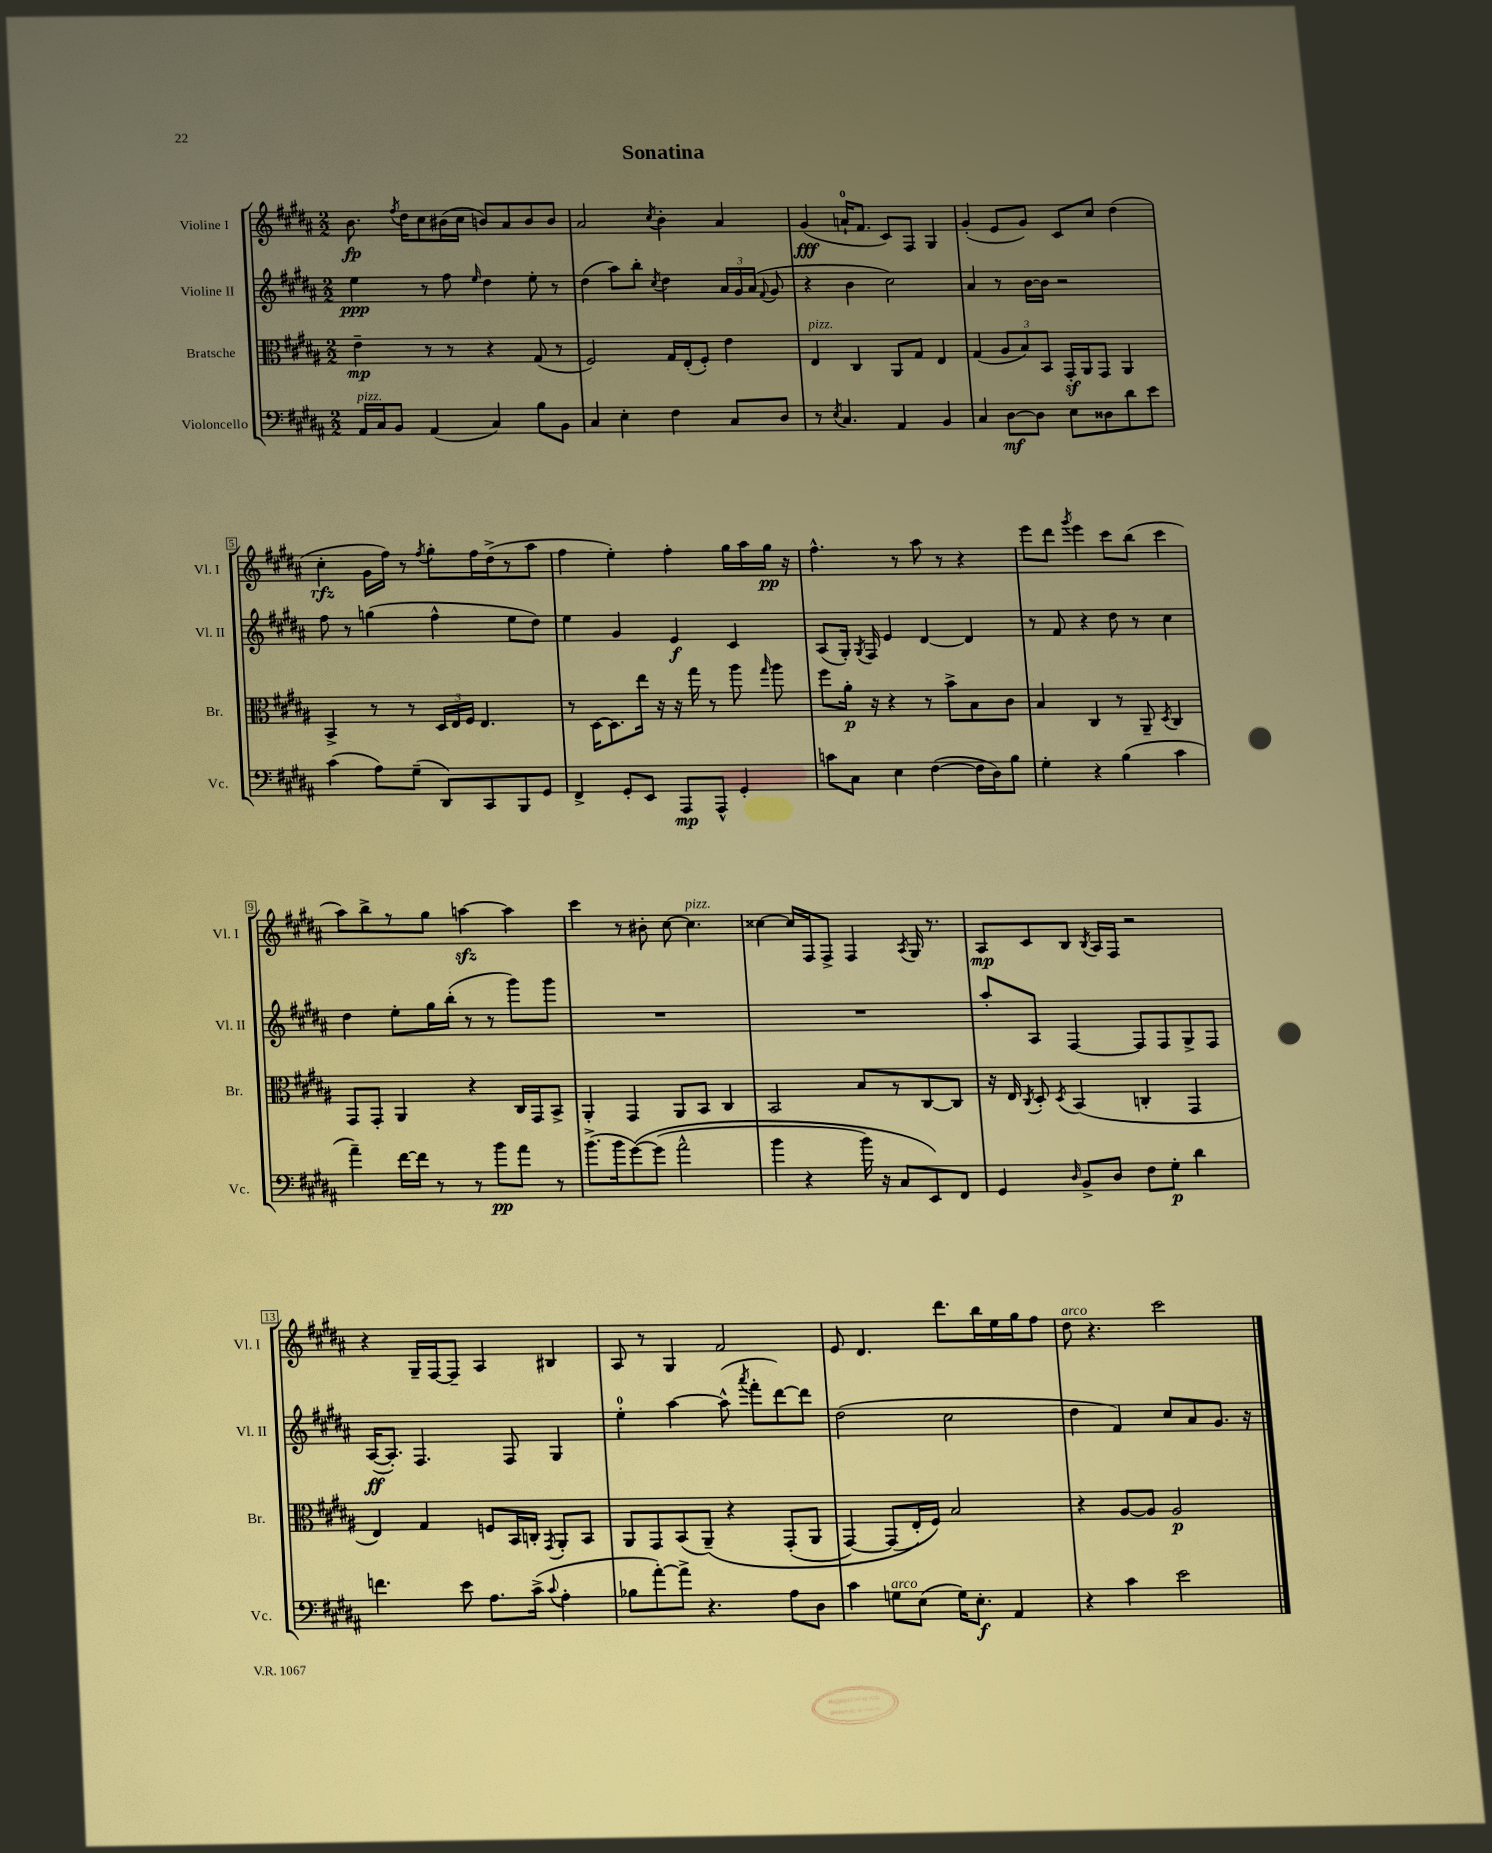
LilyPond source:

\header { title = "Sonatina" }
<<
\new StaffGroup <<
\new Staff = "s0" \with { instrumentName = "Violine I" shortInstrumentName = "Vl. I" } {
    \clef treble \key b \major \numericTimeSignature \time 2/2
    \autoBeamOff b'8.\fp \acciaccatura { fis''8 } dis''16[ cis''8 bis'16( cis''16] b'8[) ais'8 b'8 b'8] |
    ais'2 \acciaccatura { cis''8 } b'4-. ais'4 |
    gis'4\fff( a'16[-0-! fis'8.] cis'8[) fis8] gis4 |
    gis'4-.( e'8[ gis'8]) cis'8[ cis''8] dis''4( |
    cis''4-.\rfz gis'16[ fis''16]) r8 \acciaccatura { fis''8 } gis''8[-. fis''16 dis''16->( r8 ais''8] |
    fis''4 e''4-.) fis''4-. gis''16[ ais''16 gis''16]\pp r16 |
    fis''4.-^ r8 ais''8 r8 r4 |
    e'''8[ dis'''8] \acciaccatura { gis'''8 } e'''4 cis'''8[ b''8]( cis'''4 |
    ais''8[) b''8-> r8 gis''8] a''4~\sfz a''4 |
    cis'''4 r8 bis'8-. cis''8~ cis''4.^\markup { \italic "pizz." } |
    cisis''4~ cisis''16[ fis16 fis8]-> fis4 \acciaccatura { ais8 } gis16 r8. |
    ais8[\mp cis'8 b8] \acciaccatura { b8 } ais16[ fis16] r2 |
    r4 gis16[-- fis16~ fis8]-- ais4 bis4 |
    ais8 r8 gis4 fis'2 |
    e'8 dis'4. dis'''8.[ b''16 e''16 gis''16 fis''8] |
    dis''8^\markup { \italic "arco" } r4. cis'''2 \bar "|." |
}
\new Staff = "s1" \with { instrumentName = "Violine II" shortInstrumentName = "Vl. II" } {
    \clef treble \key b \major \numericTimeSignature \time 2/2
    \autoBeamOff e''4\ppp r8 fis''8 \grace { e''16 } dis''4 e''8-. r8 |
    dis''4( ais''8[) b''8]-. \acciaccatura { cis''8 } dis''4 \tuplet 3/2 { ais'16[ gis'16 ais'16]( } \appoggiatura { fis'8 } gis'8 |
    r4 b'4 cis''2) |
    ais'4 r8 b'16[~ b'16] r2 |
    fis''8 r8 g''4( fis''4-^ e''8[ dis''8]) |
    e''4 gis'4 e'4\f cis'4 |
    ais8[( gis16]-.) \acciaccatura { gis8 } fis16 e'4 dis'4~ dis'4 |
    r8 fis'8 r4 dis''8 r8 cis''4 |
    dis''4 e''8[-. gis''16 b''16]-.( r8 r8 gis'''8[) gis'''8] |
    R1 |
    R1 |
    ais''8[-. ais8] fis4~ fis8[ fis8 gis8-> fis8] |
    ais16[~\ff( ais8.]-.) fis4. fis8 gis4 |
    e''4-0-. ais''4~ ais''8-^( \acciaccatura { ais'''8 } fis'''8[-. dis'''8~) dis'''8] |
    dis''2( cis''2 |
    dis''4 fis'4) cis''8[ ais'8 gis'8.] r16 \bar "|." |
}
\new Staff = "s2" \with { instrumentName = "Bratsche" shortInstrumentName = "Br." } {
    \clef alto \key b \major \numericTimeSignature \time 2/2
    \autoBeamOff e'4--\mp r8 r8 r4 gis8( r8 |
    fis2) gis16[ e16-.( fis8]-.) e'4 |
    e4^\markup { \italic "pizz." } cis4 ais,8[ gis8] e4 |
    gis4( \tuplet 3/2 { ais8[ b8) b,8] } gis,16[-.\sf ais,16 gis,8] ais,4 |
    b,4-> r8 r8 \tuplet 3/2 { dis16[ e16 fis16] } e4. |
    r8 dis16[~ dis8. e''16] r16 r16 gis''16 r8 ais''8 \grace { gis''16 } ais''8 |
    fis''8[ ais'16]-.\p r16 r4 r8 b'8[-> b8 cis'8] |
    b4 cis4 r8 ais,8-- \acciaccatura { dis8 } cis4 |
    gis,8[ gis,8]-. ais,4 r4 cis16[ gis,16 b,8]-> |
    ais,4-. gis,4 ais,8[ b,8] cis4 |
    b,2 b8[ r8 cis8~ cis8] |
    r16 e16 \acciaccatura { cis8 } dis8-. \acciaccatura { dis8 } b,4( c4-. gis,4 |
    e4) gis4 f8[ b,16 c16]-. \acciaccatura { gis,8 } ais,8[-. b,8] |
    ais,8[ gis,8 b,8( ais,8]--)\( r4 gis,8[-.( ais,8] |
    gis,4~) gis,8[( e16-.\) fis16]) b2 |
    r4 ais8[~ ais8] ais2\p \bar "|." |
}
\new Staff = "s3" \with { instrumentName = "Violoncello" shortInstrumentName = "Vc." } {
    \clef bass \key b \major \numericTimeSignature \time 2/2
    \autoBeamOff ais,16[^\markup { \italic "pizz." } cis16 b,8] ais,4( cis4) b8[ b,8] |
    cis4 e4-. fis4 cis8[ dis8] |
    r8 \acciaccatura { e8 } cis4. ais,4 b,4 |
    cis4 dis8[~\mf dis8] e8[ disis8 dis'8 e'8] |
    cis'4( ais8[) gis8]--( dis,8[) cis,8 b,,8 gis,8] |
    fis,4-> gis,8[-. e,8] ais,,8[\mp ais,,8]-^ gis,4-. |
    c'8[ cis8] e4 fis4~( fis16[ dis16) b8] |
    gis4-. r4 b4( cis'4 |
    ais'4--) fis'16[~ fis'16] r8 r8 b'8[\pp ais'8] r8 |
    b'8.[->( b'16 gis'8~)\( gis'8]( ais'2-^ |
    b'4 r4 b'16) r16 cis8[ e,8\) fis,8] |
    gis,4 \grace { dis16 } b,8[-> dis8] fis8[ gis8]-.\p dis'4 |
    f'4. e'8 ais8.[ cis'16]->( \appoggiatura { cis'8 } ais4-. |
    bes8[ ais'8~-.) ais'8]-> r4. ais8[ dis8] |
    cis'4 g8[^\markup { \italic "arco" } e8]( g16[) e8.]-.\f ais,4 |
    r4 cis'4 e'2 \bar "|." |
}
>>
>>
\layout { \context { \Score \override BarNumber.stencil = #(make-stencil-boxer 0.1 0.3 ly:text-interface::print) } }
